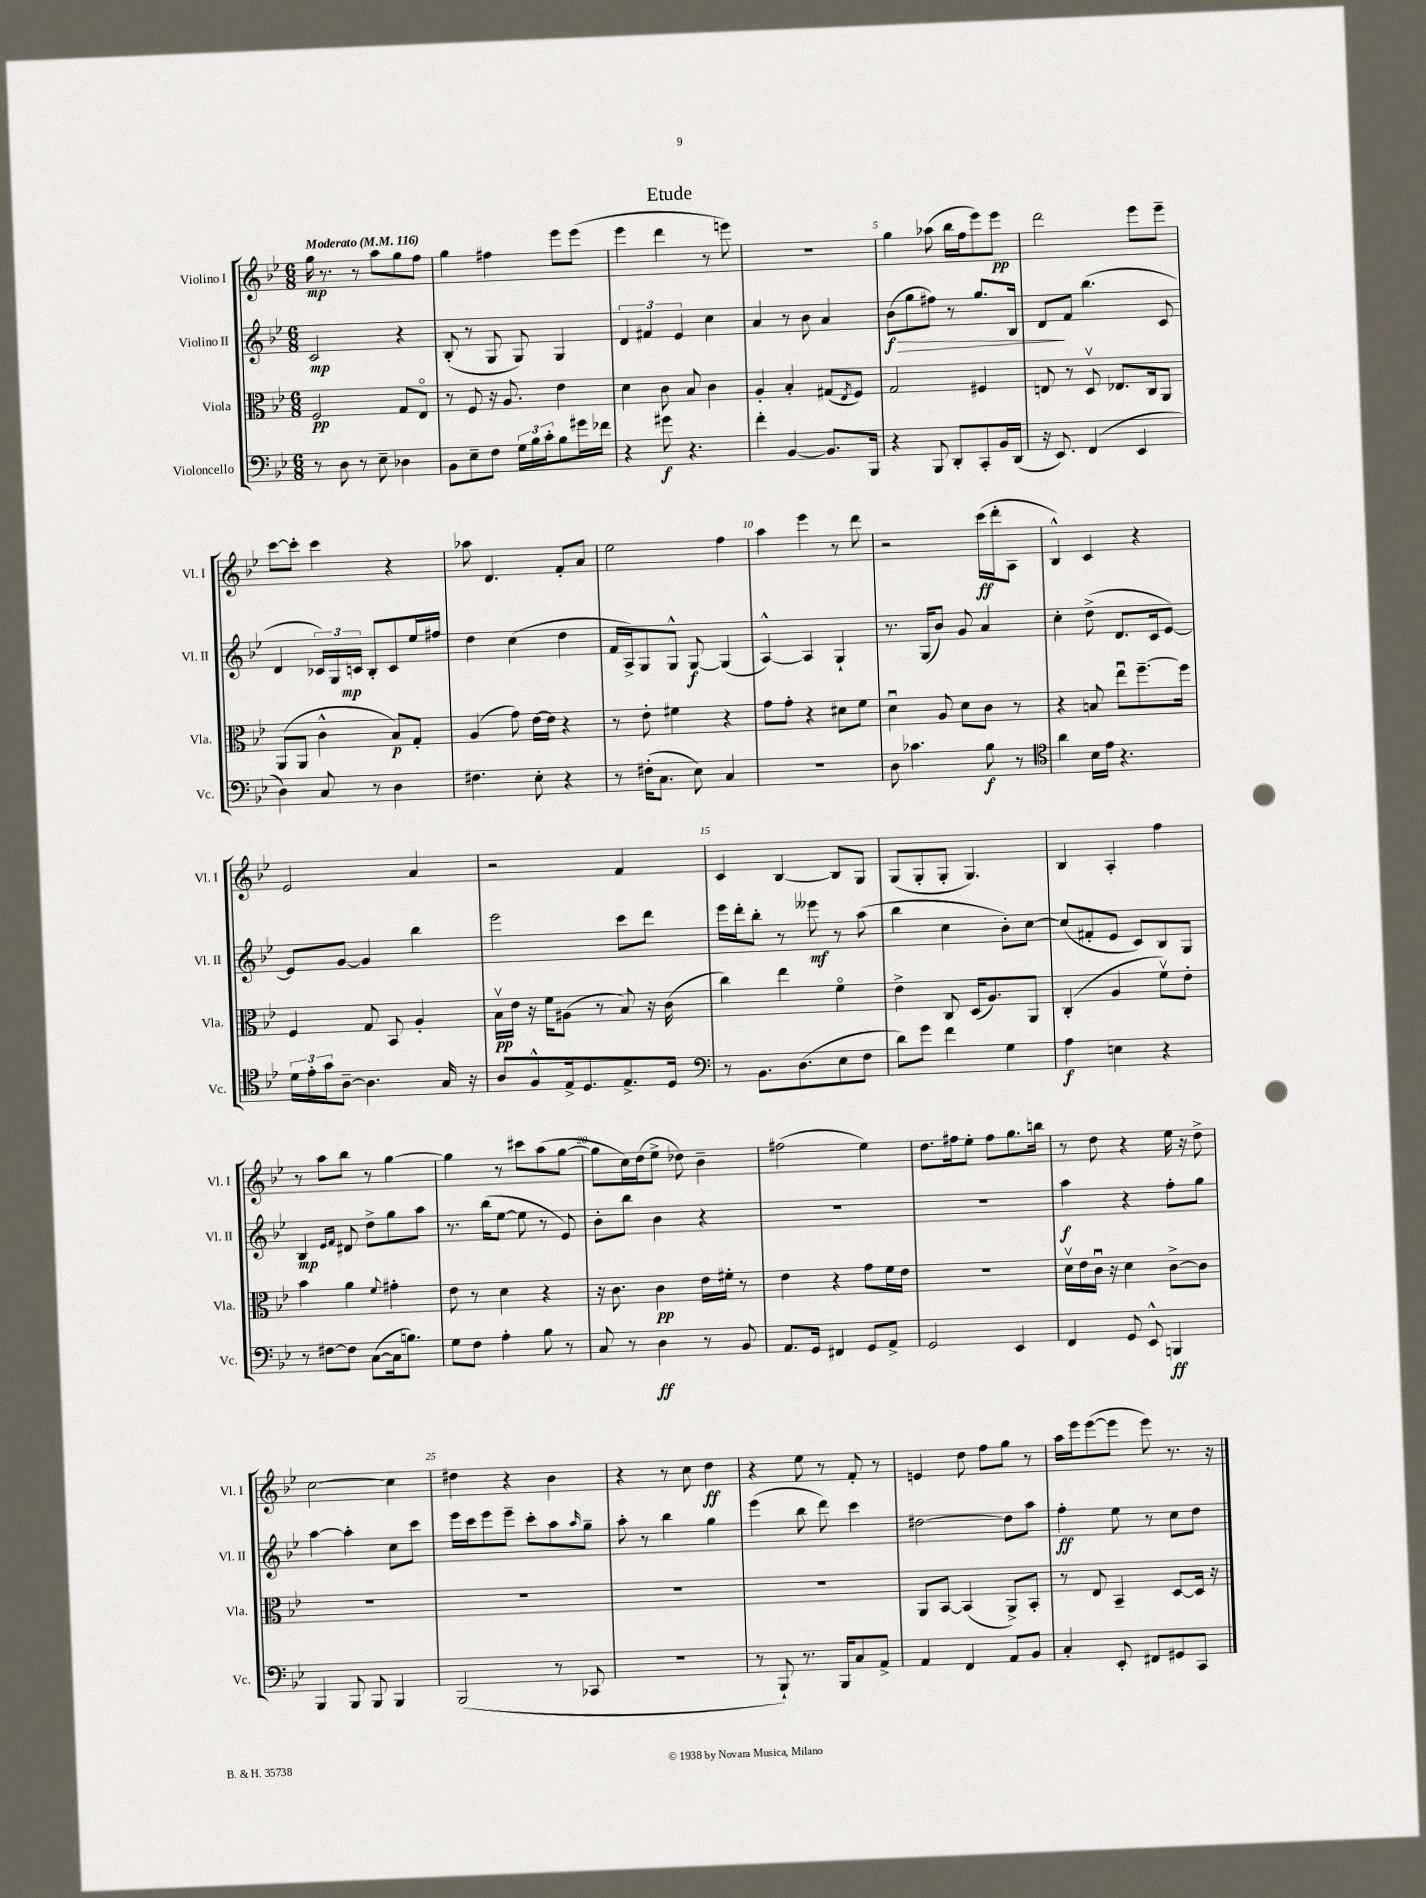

**kern	**kern	**kern	**kern
*staff4	*staff3	*staff2	*staff1
*clefF4	*clefC3	*clefG2	*clefG2
*k[b-e-]	*k[b-e-]	*k[b-e-]	*k[b-e-]
*M6/8	*M6/8	*M6/8	*M6/8
*MM116	*MM116	*MM116	*MM116
8r	2F	2c	16gg
.	.	.	8.r
8D	.	.	.
8r	.	.	8r
8E-~	.	.	8aa
4D-	8G	4r	8gg
.	8E-o	.	8ff
=	=	=	=
8BB-	8r	(8B-'	4gg
8E-~	8F	8r	.
8F	16r	8G	4ff#
.	8.A	.	.
24G	.	8G)	.
24B-	.	.	.
24c'	.	.	.
8B-	4e-	4G	8eee-
16g#	.	.	(8eee-
16f-	.	.	.
=	=	=	=
4r	4d	6d	4eee-
.	.	6f#	.
8g#	8c	.	4ddd
.	.	6e-	.
4.r	8B-	.	.
.	4c	4cc	8r
.	.	.	8eee)
=	=	=	=
4f'	4A'	4a	2.r
[4BB-	4B-'	8r	.
.	.	8b-	.
8.BB-]	(8G#	4a	.
.	8qE-	.	.
.	8F)	.	.
16BBB-	.	.	.
=	=	=	=
4r	2G	(8b-	4gg
.	.	8gg	.
8BBB-	.	8ff#)	(8aa-
8DD'	.	8r	16bb-
.	.	.	16ff
8CC'	4F#	8.gg	8eee-)
16BB-	.	.	8eee-
(16DD	.	16B-	.
=	=	=	=
16r	8E	8d	2ddd
8.EE-)	.	.	.
.	8r	8f	.
(4FF	8Dv	(4.bb-	.
.	8.E-	.	.
4EE-	.	.	8eee-
.	16C	.	.
.	8AA	8c	8eee-~
=	=	=	=
4D)	(8AA	4d	[8ccc
.	8AA	.	8ccc']
8C	4c^^	24c-)	4ccc
.	.	24G	.
.	.	24c	.
8r	.	8B-'	.
4D	8B-)	8c	4r
.	8G'	16ee-	.
.	.	16ff#	.
=	=	=	=
4.F#	(4A	4dd	8aa-
.	.	.	4.d
.	8g)	(4cc	.
8E-'	[16e-	.	.
.	16e-]	.	.
4r	4r	4dd	8f'
.	.	.	8a
=	=	=	=
8r	8r	16f	2ee-
.	.	16A^)	.
(16F#'	8e-'	8G	.
8.C	.	.	.
.	4f#	8G^^	.
8E-)	.	[8G	.
4C	4r	(4G]	4ff
=	=	=	=
2.r	8g	[4A^^)	4aa
.	8g'	.	.
.	4r	4A]	4eee-
.	8d#	4G`	8r
.	8f	.	8ddd
=	=	=	=
8D	4du	8.r	2r
4.c-	.	.	.
.	.	(16G	.
.	8A	8b-)	.
.	8d	8g	.
8B-	8c	4a	(16ccc
.	.	.	16ddd'
8r	8r	.	8A
=	=	=	=
*clefC4	*	*	*
4a	4r	4cc'	4B-^^)
16B-	8B	(8dd^	4c
16e-	.	.	.
4.r	8ee-u	8.d	.
.	[8.ff~	.	4r
.	.	16c	.
.	.	[8e-)	.
.	16ff]	.	.
=	=	=	=
24d	4F	8e-]	2e-
24e-'	.	.	.
24g	.	.	.
[8A~	.	[8g	.
4.A]	8G	4g]	.
.	8BB-	.	.
.	4A'	4bb-	4a
16G	.	.	.
16r	.	.	.
=	=	=	=
8A	16B-v	2eee-	2r
.	16e-	.	.
8F^^	16r	.	.
.	16f	.	.
16E-^	(8A#	.	.
8.D	.	.	.
.	8r	.	.
8.E-^	8B-)	8ccc	4f
.	16r	8ddd	.
16D	(16c	.	.
=	=	=	=
*clefF4	*	*	*
8r	4cc)	16eee-	4c
.	.	16ddd'	.
8.BB-	.	8bb-'	.
.	4ee-	8r	[4B-
(8.D	.	.	.
.	.	8eee--	.
8E-	4fo	8r	8B-]
8F	.	(8aa	8G
=	=	=	=
8d)	4e-^	4bb-	(8G
8g	.	.	8G'
4f	8C	4cc	8G'
.	(16D	.	4.G)
.	8.A)	.	.
4G	.	8b-')	.
.	8AA	[8cc	.
=	=	=	=
4A	(4C'	(8cc]	4B-
.	.	8f#'	.
4E	4A	8e-	4A'
.	.	8c)	.
4r	8fv)	8B-	4ff
.	8e-'	8G	.
=	=	=	=
8r	4b-	4B-	8r
[8F#	.	.	8aa
.	.	16qqe-	.
.	.	16qqf	.
8F#]	4a	8d#	8bb-
([8C	.	8dd^	8r
.	8qqf	.	.
16C]	4g#'	8gg	[4gg
8.B)	.	.	.
.	.	8aa	.
=	=	=	=
8G	8e-	8.r	4gg]
8F	8r	.	.
.	.	(16bb-	.
4A'	4d	[8ee-	8r
.	.	8ee-]	8ccc#
8B-	4r	8r	(8aa
8r	.	8e-)	[8gg
=	=	=	=
8C	16r	8b-'	8gg]
.	8.c	.	.
8r	.	8bb-	16cc)
.	.	.	(16dd
4D	4c	4b-	8ee-^
.	.	.	8dd-)
8r	16e-	4r	4b-~
.	16f#'	.	.
8BB-	8r	.	.
=	=	=	=
8.AA	4e-	2.r	(2ff#
16GG	.	.	.
4FF#	4r	.	.
8GG	8g	.	4ee-)
8AA^	16f	.	.
.	16e-	.	.
=	=	=	=
2GG	2.r	2.r	8.dd
.	.	.	16ff#
.	.	.	8ee-'
.	.	.	8ff#
4EE-	.	.	8.gg
.	.	.	16bb
=	=	=	=
4FF	16dv	4aa	8r
.	16e-	.	.
.	16cu	.	8dd
.	16r	.	.
8GG	4d	4r	4r
8EE-^^	.	.	.
4BBB	[8c^	8ff'	16ee-
.	.	.	16r
.	8c]	8gg	8dd^
=	=	=	=
4BBB-	2.r	[4aa	[2cc
8BBB-	.	4aa']	.
8BBB-	.	.	.
4BBB-	.	8cc	4cc]
.	.	8ccc	.
=	=	=	=
(2BBB-	2.r	16eee-	4dd#
.	.	16ccc	.
.	.	8eee-	.
.	.	8eee-~	4r
.	.	8ccc'	.
8r	.	8aa	4b-
.	.	16qqaa	.
8CC-	.	8gg~	.
=	=	=	=
2.r	2.r	8aa'	4r
.	.	8r	.
.	.	4bb-	8r
.	.	.	8cc
.	.	4gg	4dd
=	=	=	=
8r	2.r	(4eee-	4r
8BBB-`)	.	.	.
8.r	.	8bb-	8ee-
.	.	8ddd)	8r
16BBB-	.	.	.
8C	.	4ccc	8f'
8AA^	.	.	8r
=	=	=	=
4AA	8AA	[2dd#	4e
.	[8BB-	.	.
4FF	(4BB-]	.	8dd
.	.	.	8ff
8AA	8AA^)	8dd#]	8gg
8BB-	8BB-'	8aa	8r
=	=	=	=
4C'	8r	4ff'	16aa
.	.	.	16eee-
.	8E-	.	([8eee-
8EE-'	4BB-~	8ee-	8eee-]
8FF#	.	8r	8eee-)
8GG#	[8D	8cc	8.r
8CC	16D]	8dd	.
.	16r	.	16r
==	==	==	==
*-	*-	*-	*-
